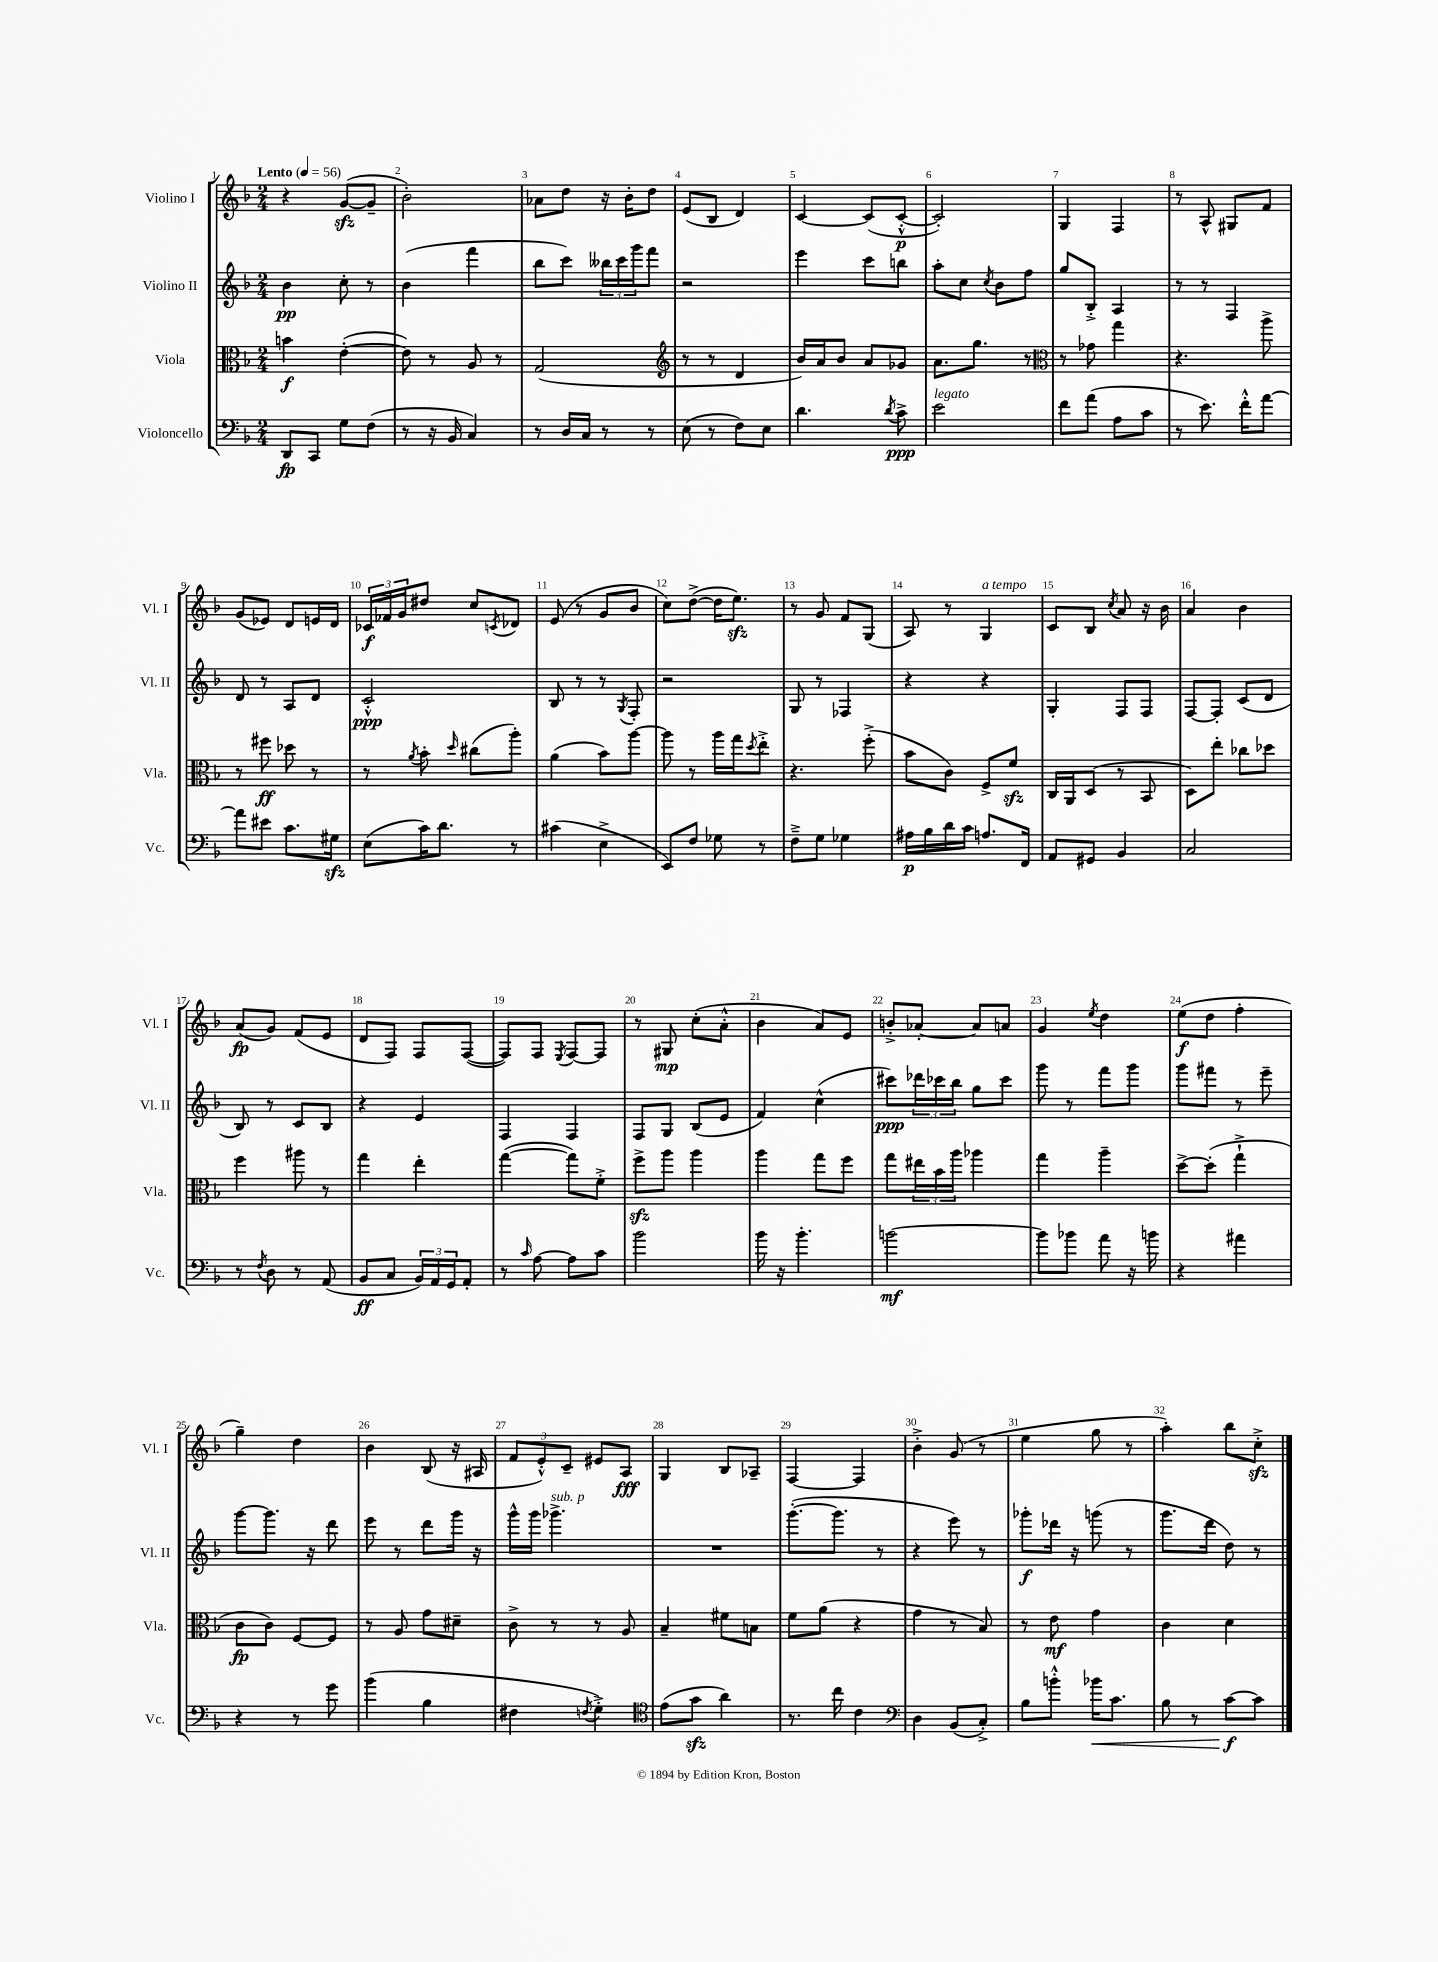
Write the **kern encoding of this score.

**kern	**kern	**kern	**kern
*staff4	*staff3	*staff2	*staff1
*clefF4	*clefC3	*clefG2	*clefG2
*k[b-]	*k[b-]	*k[b-]	*k[b-]
*M2/4	*M2/4	*M2/4	*M2/4
*MM56	*MM56	*MM56	*MM56
8DD	4b	4b-	4r
8CC	.	.	.
8G	([4e'	8cc'	([8g
(8F	.	8r	8g~]
=	=	=	=
8r	8e])	(4b-	2b-')
16r	8r	.	.
16BB-	.	.	.
4C)	8A	4fff	.
.	8r	.	.
=	=	=	=
8r	(2G	8bb-	8a-
16D	.	8ccc)	8dd
16C	.	.	.
8r	.	24bb--	16r
.	.	24ccc	.
.	.	.	16b-'
.	.	24ggg	.
8r	.	8fff	8dd
=	=	=	=
*	*clefG2	*	*
(8E	8r	2r	(8e
8r	8r	.	8B-
8F)	4d	.	4d)
8E	.	.	.
=	=	=	=
4.d	16b-)	4eee	[4c
.	16a	.	.
.	8b-	.	.
.	8a	8ccc	(8c]
8qd	.	.	.
8c^	8g-	8bb	[8c'^^
=	=	=	=
2e	8.a	8aa'	2c'])
.	.	8cc	.
.	8.gg	.	.
.	.	8qcc	.
.	.	8b-	.
.	8r	8ff	.
=	=	=	=
*	*clefC3	*	*
8f	8r	8gg	4G
(8a	8g-	8B-'^	.
8A	4gg	4A	4F
8c	.	.	.
=	=	=	=
8r	4.r	8r	8r
8.e)	.	8r	8A^^
.	.	4F	8G#
16f'^^	.	.	.
[8a	8aa^	.	8f
=	=	=	=
8a]	8r	8d	(8g
8e#	8ff#	8r	8e-)
8.c	8dd-	8A	8d
.	8r	8d	16e
16G#	.	.	16d
=	=	=	=
(8E	8r	2c'^^	24c-
.	.	.	24f-
.	.	.	24g
.	8qa	.	.
16c)	8b-'	.	8dd#
8.d	.	.	.
.	16qqdd	.	.
.	(8cc#	.	8cc
.	.	.	8qc
8r	8aa')	.	8d-
=	=	=	=
(4c#	(4a	8B-	(8e
.	.	8r	8r
4E^	8b-)	8r	8g
.	.	8qG	.
.	[8aa	8F'	8b-
=	=	=	=
8EE)	8aa]	2r	8cc)
8F	8r	.	([8dd^
8G-	16aa	.	16dd]
.	16gg	.	8.ee)
.	8qdd	.	.
8r	8ee'^	.	.
=	=	=	=
8F~^	4.r	8G	8r
8G	.	8r	8g
4G-	.	4F-	8f
.	(8ff'^	.	(8G
=	=	=	=
16A#	8b-	4r	8A)
16B-	.	.	.
16d	8c)	.	8r
16c	.	.	.
8.A	8F^	4r	4G
.	8f	.	.
16FF	.	.	.
=	=	=	=
8AA	16C	4G'	8c
.	16AA	.	.
8GG#	(8D	.	8B-
.	.	.	8qcc
4BB-	8r	8F	8a
.	8BB-	8F	16r
.	.	.	16b-
=	=	=	=
2C	8D)	[8F	4a
.	8ee'	8F']	.
.	8cc-	(8c	4b-
.	8dd-	8d	.
=	=	=	=
8r	4ff	8B-)	(8a
8qF	.	.	.
8D	.	8r	8g)
8r	8aa#	8c	(8f
(8AA	8r	8B-	8e
=	=	=	=
8BB-	4gg	4r	8d
8C	.	.	8F)
24BB-)	4ee'	4e	8F
24AA	.	.	.
24GG	.	.	.
8AA'	.	.	([8F
=	=	=	=
8r	([4gg	4F	8F])
16qqc	.	.	.
[8A	.	.	8F
.	.	.	8qE
8A]	8gg])	4F	[8F
8c	8f'^	.	8F]
=	=	=	=
2b-	8ff^	8F	8r
.	8aa	8G	8G#
.	4aa	(8B-	(8cc'
.	.	8e	8a'^^
=	=	=	=
16b-	4aa	4f)	4b-
16r	.	.	.
4.b-'	.	.	.
.	8gg	(4cc^^	8a)
.	8ff	.	8e
=	=	=	=
[2b	8gg	8ccc#)	8b'^
.	24ee#	24ddd-	[8a-'
.	24b-	24ccc-	.
.	24aa	24bb-	.
.	4aa-	8gg	8a-]
.	.	8ccc-	8a
=	=	=	=
8b]	4gg	8ggg	4g
8b-	.	8r	.
.	.	.	8qee
8a	4aa~	8fff	4dd
16r	.	8ggg	.
16b	.	.	.
=	=	=	=
4r	[8dd^	8ggg	(8ee
.	(8dd']	8fff#	8dd
4a#	4gg`^	8r	4ff'
.	.	8eee~	.
=	=	=	=
4r	8c	[8ggg	4gg~)
.	8c)	8.ggg]	.
8r	[8F	.	4dd
.	.	16r	.
8g	8F]	8ddd	.
=	=	=	=
(4b-	8r	8eee	4b-
.	8A	8r	.
4B-	8g	8ddd	(8B-
.	8d#~	16ggg	16r
.	.	16r	16A#
=	=	=	=
4F#	8c^	16ggg^^	12f
.	.	16ggg	.
.	.	.	12e'^^)
.	8r	4.ggg-^	.
.	.	.	12c~
8qF	.	.	.
4G'^)	8r	.	8e#
.	8A	.	8A
=	=	=	=
*clefC4	*	*	*
(8e	4B-~	2r	4G
8g	.	.	.
4a)	8f#	.	8B-
.	8B	.	8A-~
=	=	=	=
8.r	8f	([8.ggg'	[4F
.	(8a	.	.
16cc	.	8.ggg]	.
4c	4r	.	4F]
.	.	8r	.
=	=	=	=
*clefF4	*	*	*
4D	4g	4r	4b-'^
(8BB-	8r	8eee)	(8g
8C'^)	8B-)	8r	8r
=	=	=	=
8B-	8r	8ggg-'	4ee
8b'^^	8e	16ddd-	.
.	.	16r	.
16b-	4g	(8ggg	8gg
8.c	.	.	.
.	.	8r	8r
=	=	=	=
8B-	4c	8.ggg	4aa')
8r	.	.	.
.	.	16ddd	.
[8c	4d	8dd)	8bb-
8c]	.	8r	8cc'^
==	==	==	==
*-	*-	*-	*-
